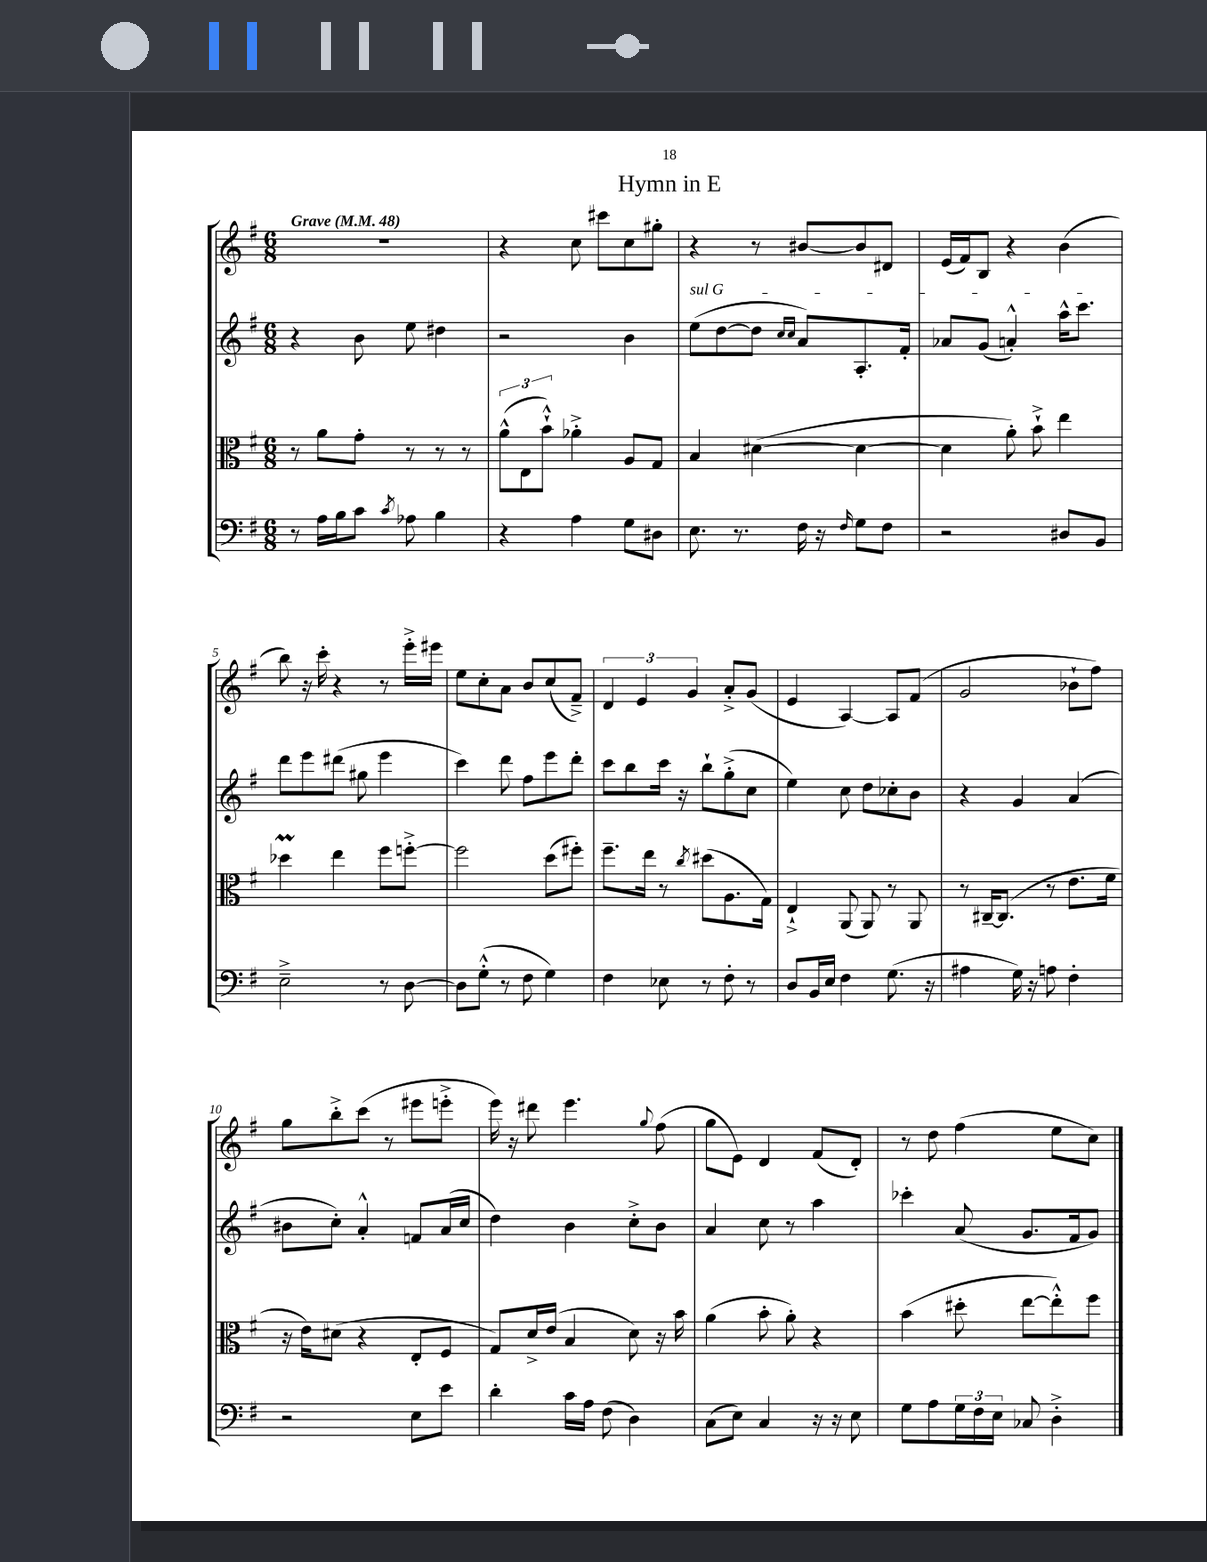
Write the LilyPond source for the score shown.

\header { title = "Hymn in E" }
<<
\new StaffGroup <<
\new Staff = "s0" {
    \clef treble \key g \major \numericTimeSignature \time 6/8 \tempo "Grave" 4 = 48
    R2. |
    r4 c''8 cis'''8 c''8 gis''8-. |
    r4 r8 bis'8~ bis'8 dis'8 |
    e'16( fis'16) b8 r4 b'4( |
    b''8) r16 c'''16-. r4 r8 e'''16-.-> eis'''16 |
    e''8 c''8-. a'8 b'8 c''8( fis'8--->) |
    \tuplet 3/2 { d'4 e'4 g'4 } a'8-.-> g'8( |
    e'4 a4~) a8 fis'8( |
    g'2 bes'8-! fis''8) |
    g''8 b''8-.-> c'''8( r8 eis'''8 e'''8-.-> |
    e'''16) r16 dis'''8 e'''4. \appoggiatura { g''8 } fis''8( |
    g''8 e'8) d'4 fis'8( d'8-.) |
    r8 d''8 fis''4( e''8 c''8) \bar "|." |
}
\new Staff = "s1" {
    \clef treble \key g \major \numericTimeSignature \time 6/8
    r4 b'8 e''8 dis''4 |
    r2 b'4 |
    \once \override TextSpanner.bound-details.left.text = \markup { \italic "sul G" } e''8\startTextSpan( d''8~ d''8 \grace { c''16 c''16 } a'8) a8.-. fis'16-. |
    aes'8 g'8( a'4-.-^) a''16-^ c'''8.\stopTextSpan |
    d'''8 e'''8 dis'''8( gis''8 e'''4 |
    c'''4) d'''8 fis''8 e'''8 d'''8-. |
    c'''8 b''8 c'''16 r16 b''8-! g''8-.->( c''8 |
    e''4) c''8 d''8 ces''8-. b'8 |
    r4 g'4 a'4( |
    bis'8 c''8-.) a'4-.-^ f'8 a'16( c''16 |
    d''4) b'4 c''8-.-> b'8 |
    a'4 c''8 r8 a''4 |
    ces'''4-. a'8( g'8. fis'16 g'8) \bar "|." |
}
\new Staff = "s2" {
    \clef alto \key g \major \numericTimeSignature \time 6/8
    r8 a'8 g'8-. r8 r8 r8 |
    \tuplet 3/2 { a'8-^( e8 b'8-!-^) } aes'4-.-> a8 g8 |
    b4 dis'4~( dis'4~ |
    dis'4 a'8-.) b'8-!-> e''4 |
    des''4\prall e''4 fis''8 f''8~-.-> |
    f''2 d''8( fis''8-.) |
    fis''8.-- e''16 r8 \acciaccatura { c''8 } dis''8( a8. g16) |
    e4-!-> a,8( a,8) r8 a,8 |
    r8 cis16~-- cis8.( r8 e'8. fis'16 |
    r16 e'16) dis'8( r4 e8-. fis8 |
    g8) d'16-> e'16( b4 d'8) r16 b'16 |
    a'4( b'8-. a'8-.) r4 |
    b'4( dis''8-. e''8~ e''8-.-^) fis''8 \bar "|." |
}
\new Staff = "s3" {
    \clef bass \key g \major \numericTimeSignature \time 6/8
    r8 a16 b16 c'8 \acciaccatura { c'8 } aes8 b4 |
    r4 a4 g8 dis8 |
    e8. r8. fis16 r16 \grace { fis16 } g8 fis8 |
    r2 dis8 b,8 |
    e2---> r8 d8~ |
    d8 g8-.-^( r8 fis8 g4) |
    fis4 ees8 r8 fis8-. r8 |
    d8 b,16 e16 fis4 g8.( r16 |
    ais4 g16) r16 a8 fis4-. |
    r2 e8 e'8 |
    d'4-. c'16 a16 fis8( d4) |
    c8( e8) c4 r16 r16 e8 |
    g8 a8 \tuplet 3/2 { g16 fis16 e16 } ces8 d4-.-> \bar "|." |
}
>>
>>
